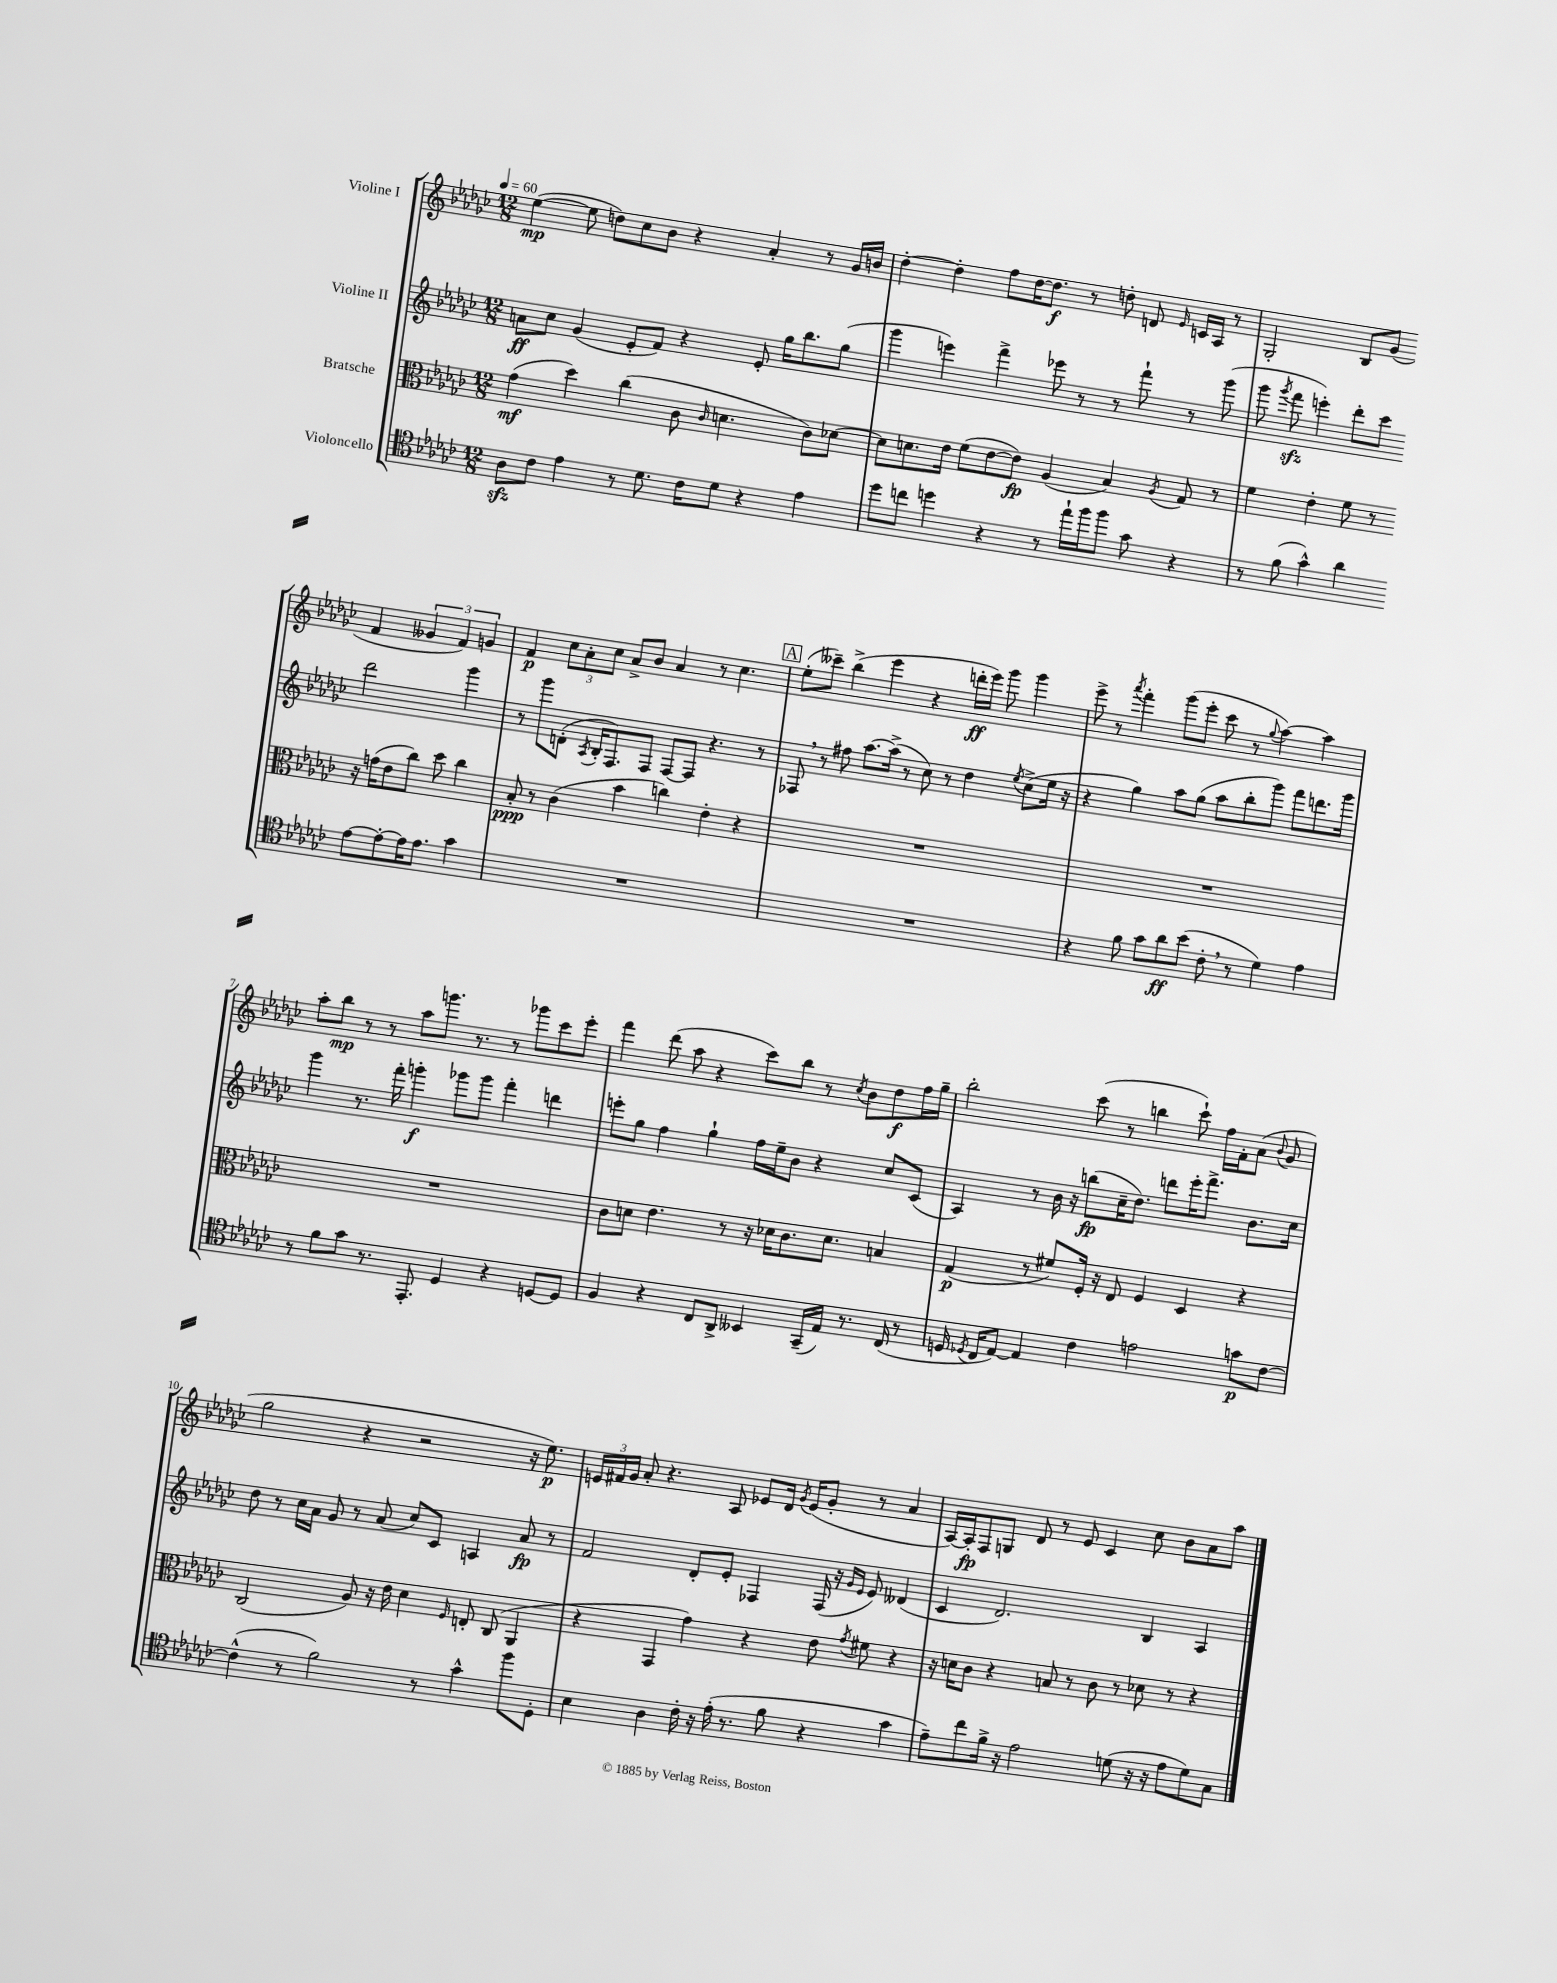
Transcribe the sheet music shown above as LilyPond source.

<<
\new StaffGroup <<
\new Staff = "s0" \with { instrumentName = "Violine I" } {
    \clef treble \key ges \major \numericTimeSignature \time 12/8 \tempo 4 = 60
    \autoBeamOff ees''4~\mp( ees''8 d''8[) ces''8 bes'8] r4 aes'4-. r8 ges'16[ b'16] |
    des''4~-. des''4-. f''8[ des''16~ des''8.]\f r8 d''8-. d'8 \grace { ees'16 } c'16[ aes16] r8 |
    ges2-. bes8[ ges'8]( f'4 \tuplet 3/2 { geses'4 f'4) g'4 } |
    f'4\p \tuplet 3/2 { ces''8[ aes'8-. ces''8] } aes'8[-> bes'8] aes'4 r8 ces''4. |
    \mark \markup { \box "A" } ees''8[-.( ceses'''8]--) bes''4->( ees'''4 r4 d'''16[-.\ff ees'''16]) ges'''8 ges'''4 |
    ees'''8-> r8 \acciaccatura { aes'''8 } f'''4-. ges'''8[( ees'''8]-. ces'''8 r8 \appoggiatura { ges''8 } aes''4~) aes''4 |
    aes''8[-. bes''8]\mp r8 r8 aes''8[ g'''8.] r8. r8 ges'''8[ ces'''8 ees'''8]-. |
    f'''4 des'''8( aes''8 r4 ces'''8[) bes''8] r8 \acciaccatura { ces''8 } bes'8[ des''8\f f''16 ges''16]-- |
    bes''2-. ces'''8( r8 b''4 ces'''8-!) f''16[ f'16-. aes'8]( \appoggiatura { bes'8 } ges'8 |
    ges''2 r4 r2 r16 ees''8.\p) |
    \tuplet 3/2 { e'16[ fis'16 ges'16] } aes'8-. r4. aes8 ees'8[ des'16] \acciaccatura { ges'8 } ees'16[( ges'8]-. r8 aes'4 |
    aes16[~) aes16-.\fp f8 g8] des'8 r8 ees'8 ces'4 ces''8 bes'8[ aes'8 aes''8] \bar "|." |
}
\new Staff = "s1" \with { instrumentName = "Violine II" } {
    \clef treble \key ges \major \numericTimeSignature \time 12/8
    \autoBeamOff a'8[\ff ces''8] ges'4( ees'8[-. f'8]) r4 ees'8-. ges''16[ bes''8. ges''8]( |
    ges'''4 e'''4) f'''4-> ees'''8 r8 r8 f'''8-! r8 ges'''8( |
    ges'''8 \acciaccatura { ges'''8 } f'''8\sfz e'''4-.) des'''8[-. ces'''8] des'''2 ges'''4 |
    r8 ges'''8[ d'8]-.( \acciaccatura { aes8 } bes16[-. f8.) f8] f8[~ f8] r4. r8 |
    \mark \markup { \box "A" } fes8 \breathe r8 fis''8 aes''8.[~ aes''16]->( r8 ces''8) r8 des''4 \acciaccatura { ees''8 } ces''8[->( ees''16] r16 |
    r4 ges''4) aes''8[ ges''8]( aes''8[ bes''8-. ges'''8]) f'''8[ d'''8. ges'''16] |
    ges'''4 r8. f'''16-. g'''4-.\f ges'''8[ ges'''8] f'''4-. d'''4 |
    e'''8[-. ges''8] f''4 ges''4-! f''16[ ees''16-- bes'8] r4 ces''8[ ces'8]( |
    aes4) r8 bes'16 r16 b''8[\fp( ces''16-- des''8.]) d'''8[ ees'''16-. f'''8.]-> bes'8.[ ces''16] |
    des''8 r8 ces''16[ aes'16] ges'8 r8 aes'8( ces''8[) ces'8] a4 aes'8\fp r8 |
    f'2 des'8[-. ees'8]-. fes4 fes16( r16 \grace { ges'16[ ees'16] } ees'8) deses'4( |
    ces'4 des'2.) bes4 aes4 \bar "|." |
}
\new Staff = "s2" \with { instrumentName = "Bratsche" } {
    \clef alto \key ges \major \numericTimeSignature \time 12/8
    \autoBeamOff ges'4\mf( des''4) ces''4( ces'8 \grace { ces'16 } d'4. ces'8[) des'8]~ |
    des'8[ d'8. ees'16] f'8[( ees'8~ ees'8]\fp) aes4( bes4) \acciaccatura { aes8 } ges8 r8 |
    f'4 ees'4-. f'8 r8 r16 g'16[( ees'8 ces''8]) des''8 ces''4 |
    bes8-.\ppp r8 ces'4( bes'4 c''4) ees'4-. r4 |
    \mark \markup { \box "A" } R1. |
    R1. |
    R1. |
    ces'8[ d'8] ees'4. r8 r16 des'16[ ces'8. des'8.] b4 |
    ges4\p( r8 fis'8[) f16]-. r16 ees8 f4 des4 r4 |
    ces2( aes8) r16 ees'16 des'4 \grace { f16 } e8-. ces8( aes,4 |
    r4 ges,4 ges'4) r4 ees'8 \acciaccatura { ges'8 } fis'8 r4 |
    r16 d'16[ ces'8] r4 b8 r8 ces'8 r8 des'8 r8 r4 \bar "|." |
}
\new Staff = "s3" \with { instrumentName = "Violoncello" } {
    \clef tenor \key ges \major \numericTimeSignature \time 12/8
    \autoBeamOff aes8[\sfz ces'8] ees'4 r8 des'8. ces'16[ des'8] r4 ees'4 |
    des''8[ c''8] d''4 r4 r8 ees''16[-! f''16 f''8] ges'8 r4 |
    r8 f'8( ges'4-^) aes'4 ees'8[~ ees'8~-. ees'16 ees'8.] ges'4 |
    R1. |
    \mark \markup { \box "A" } R1. |
    r4 f'8 ges'8[ aes'8\ff bes'8]( ces'8-. \breathe r8 des'4) ees'4 |
    r8 f'8[ ges'8] r8. ees,8.-. des4 r4 d8[~ d8] |
    f4 r4 ces8[ aes,8]-> beses,4 ges,16[--( ees16]) r8. ces16( r8 |
    d16 \acciaccatura { des8 } ces16[ ees8]~) ees4 ces'4 e'2 g'8[\p ces'8]~ |
    ces'4-^( r8 f'2) r8 ges'4-^ f''8[ des8]-. |
    bes4 aes4 ces'16-. r16 ees'16-.( r8. f'8 r4 ges'4 |
    ees'8[--) ces''8 f'16]-> r16 ees'2 d'8( r16 r16 ees'8[ d'8) ges8] \bar "|." |
}
>>
>>
